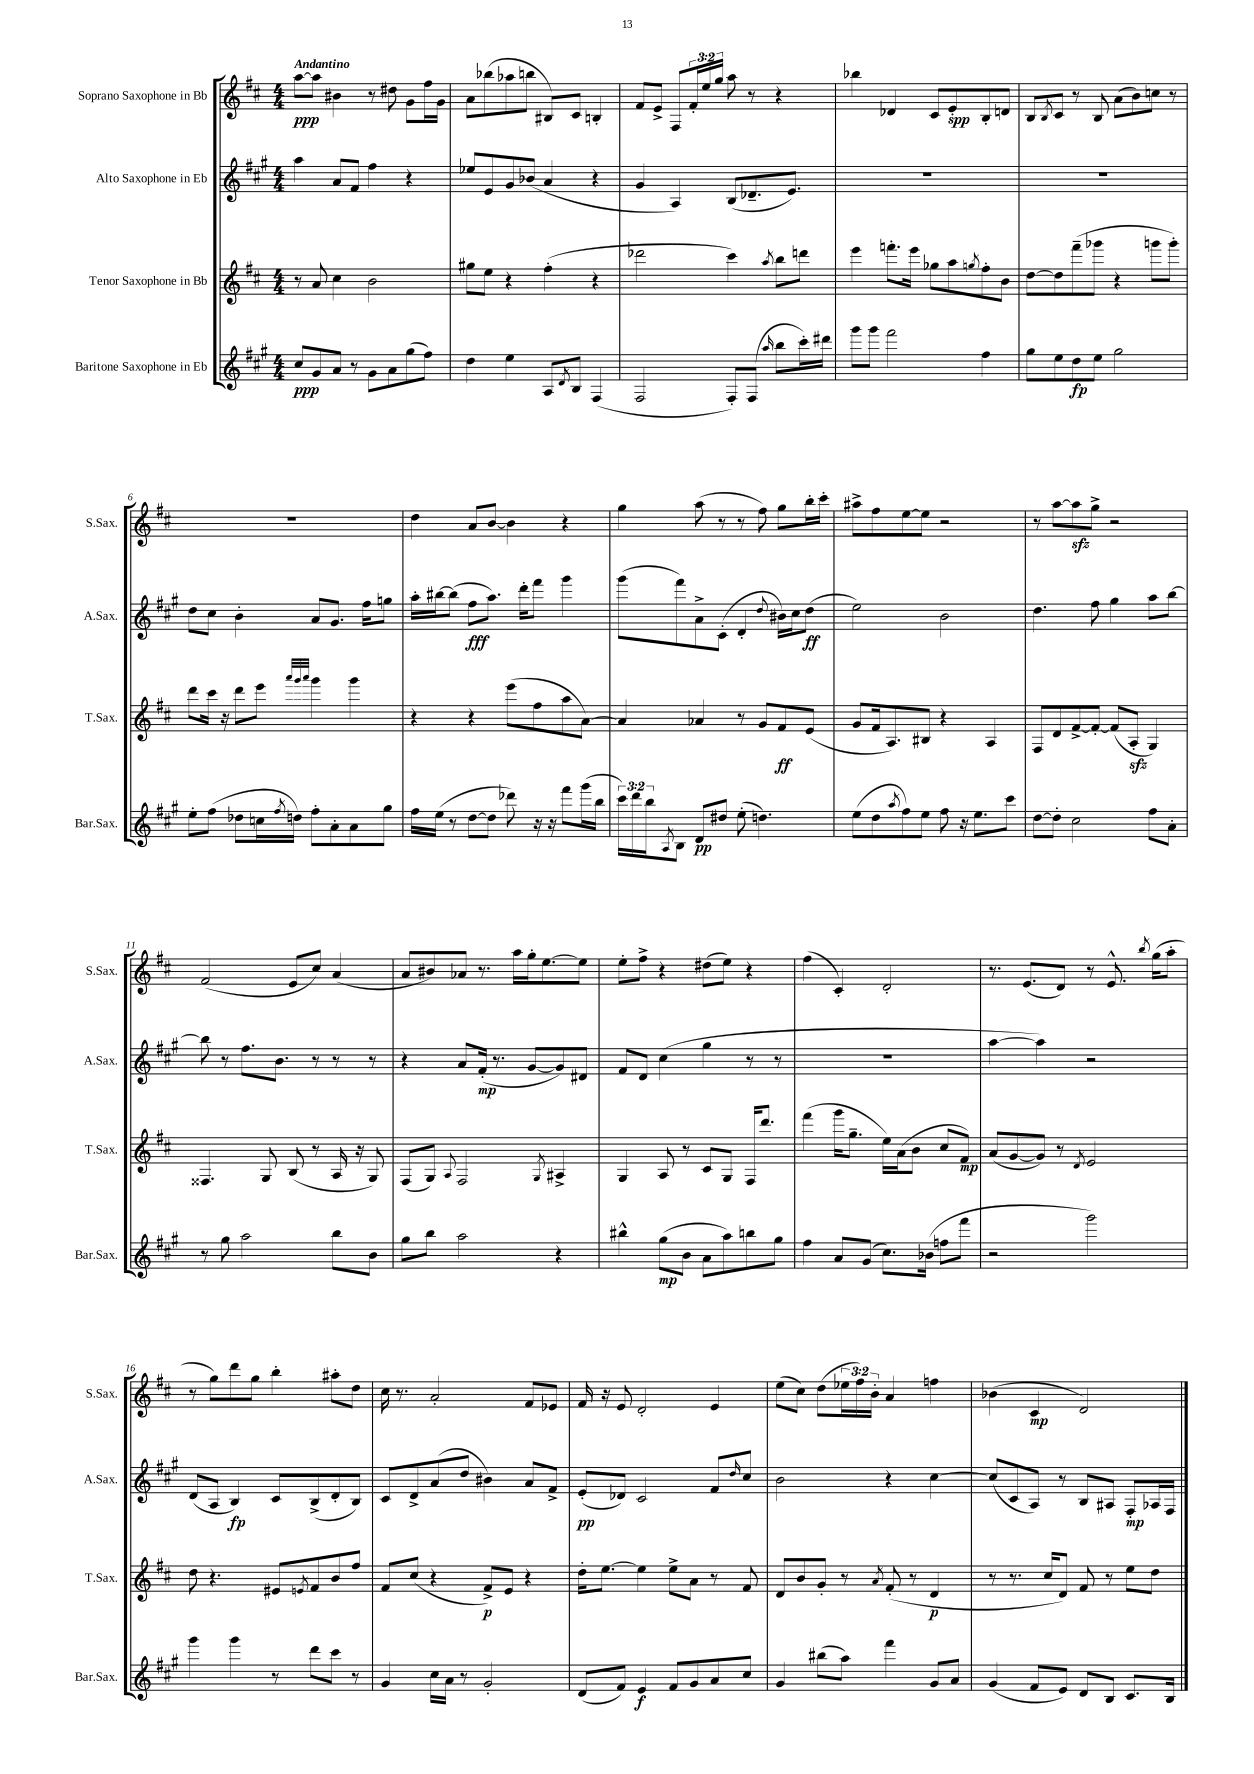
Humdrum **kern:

**kern	**dynam	**kern	**dynam	**kern	**dynam	**kern	**dynam
*part4	*part4	*part3	*part3	*part2	*part2	*part1	*part1
*staff4	*staff4	*staff3	*staff3	*staff2	*staff2	*staff1	*staff1
*I"Baritone Saxophone in Eb	*	*I"Tenor Saxophone in Bb	*	*I"Alto Saxophone in Eb	*	*I"Soprano Saxophone in Bb	*
*I'Bar.Sax.	*	*I'T.Sax.	*	*I'A.Sax.	*	*I'S.Sax.	*
*clefG2	*	*clefG2	*	*clefG2	*	*clefG2	*
*k[f#c#g#]	*	*k[f#c#]	*	*k[f#c#g#]	*	*k[f#c#]	*
*M4/4	*	*M4/4	*	*M4/4	*	*M4/4	*
=1	=1	=1	=1	=1	=1	=1	=1
!	!	!	!	!	!	!LO:TX:a:B:t=Andantino	!
8cc#/L	ppp	8r	.	4aa\	.	[8aa\L	ppp
8g#/	.	8a/	.	.	.	8aa\J]	.
8a/J	.	4cc#\	.	8a/L	.	4b#X\	.
8r	.	.	.	8f#/J	.	.	.
8g#\L	.	2b\	.	4ff#\	.	8r	.
8a\	.	.	.	.	.	8dd#X\	.
(8gg#\	.	.	.	4r	.	8g\L	.
8ff#\J)	.	.	.	.	.	16ff#\L	.
.	.	.	.	.	.	16g\JJ	.
=2	=2	=2	=2	=2	=2	=2	=2
4dd\	.	8gg#X\L	.	8ee-X/L	.	8a\L	.
.	.	8ee\J	.	8e/	.	(8bb-X\	.
4ee\	.	4r	.	8g#/	.	8aa-X\	.
.	.	.	.	(8b-X/J	.	8bbn\J	.
8A/L	.	(4ff#'\	.	4a/	.	8B#X/L)	.
8qd/	.	.	.	.	.	.	.
8B/J	.	.	.	.	.	8c#/J	.
(4F#/	.	4r	.	4r	.	4Bn'/	.
=3	=3	=3	=3	=3	=3	=3	=3
2F#/	.	2ddd-X\	.	4g#/	.	8f#/L	.
.	.	.	.	.	.	8e^/J	.
.	.	.	.	4A/)	.	8F#/L	.
.	.	.	.	.	.	24f#'/L	.
.	.	.	.	.	.	24ee/	.
.	.	.	.	.	.	24gg/JJ	.
8F#'/L)	.	4ccc#\)	.	(8B/L	.	8aa\	.
(8F#/J	.	.	.	8.d-X~/	.	8r	.
16qqaa/	.	8qaa/	.	.	.	.	.
8bb\L	.	8bb\L	.	.	.	4r	.
.	.	.	.	8.e/J)	.	.	.
16ccc#'\L)	.	8dddn\J	.	.	.	.	.
16ddd#X\JJ	.	.	.	.	.	.	.
=4	=4	=4	=4	=4	=4	=4	=4
8ggg#\L	.	4eee\	.	1r	.	4bb-X\	.
8ggg#\J	.	.	.	.	.	.	.
2fff#\	.	8.fffn'\L	.	.	.	4d-X/	.
.	.	16eee\Jk	.	.	.	.	.
.	.	8gg-X\L	.	.	.	8c#/L	.
.	.	8aa\	.	.	.	8e'/	spp
.	.	8qggn/	.	.	.	.	.
4ff#\	.	8ff#'\	.	.	.	8B'/	.
.	.	8b\J	.	.	.	8dn/J	.
=5	=5	=5	=5	=5	=5	=5	=5
8gg#\L	.	[8dd\L	.	1r	.	8B/L	.
.	.	.	.	.	.	8qB/	.
8ee\	.	8dd\]	.	.	.	8c#/J	.
8dd\	fp	(8fff#~\	.	.	.	8r	.
8ee\J	.	8ggg-X\J	.	.	.	8B/	.
2gg#\	.	4r	.	.	.	(8a\L	.
.	.	.	.	.	.	8b\)	.
.	.	8gggn\L	.	.	.	8ccn\J	.
.	.	8ggg'\J)	.	.	.	8r	.
!!LO:LB:g=z
=6	=6	=6	=6	=6	=6	=6	=6
8ee'\L	.	8ddd\L	.	8dd\L	.	1r	.
(8ff#\J	.	16ccc#\Jk	.	8cc#\J	.	.	.
.	.	16r	.	.	.	.	.
8dd-X\L	.	8ddd\L	.	4b'\	.	.	.
16ccn\L	.	8eee\J	.	.	.	.	.
8qff#/	.	.	.	.	.	.	.
16ddn\JJ)	.	.	.	.	.	.	.
.	.	32qqaaa/LLL	.	.	.	.	.
.	.	32qqggg/	.	.	.	.	.
.	.	32qqaaa/JJJ	.	.	.	.	.
8ff#'\L	.	4ggg\	.	8a/L	.	.	.
8a'\	.	.	.	8.g#/J	.	.	.
8a\	.	4ggg\	.	.	.	.	.
.	.	.	.	16ff#\KL	.	.	.
8gg#\J	.	.	.	8ggn\J	.	.	.
=7	=7	=7	=7	=7	=7	=7	=7
16ff#\LL	.	4r	.	16aa'\LL	.	4dd\	.
(16ee\JJ	.	.	.	[16bb#X\J	.	.	.
8r	.	.	.	(8bb#\J]	.	.	.
[8dd\L	.	4r	.	8ff#\L	fff	8a/L	.
8dd\J]	.	.	.	8.aa\J)	.	[8b/J	.
8ddd-X\)	.	(8eee\L	.	.	.	4b\]	.
.	.	.	.	16ddd'\KL	.	.	.
16r	.	8ff#\	.	8fff#\J	.	.	.
16r	.	.	.	.	.	.	.
8fff#\L	.	8aa\	.	4ggg#\	.	4r	.
(16ggg#\L	.	[8a\J)	.	.	.	.	.
16bb\JJ	.	.	.	.	.	.	.
=8	=8	=8	=8	=8	=8	=8	=8
24ccc#\LL)	.	4a/]	.	(8ggg#\L	.	4gg\	.
24ddd\	.	.	.	.	.	.	.
24bb\J	.	.	.	.	.	.	.
8qA/	.	.	.	.	.	.	.
8B\J	.	.	.	8fff#\)	.	.	.
8d/L	pp	4a-X/	.	8a^\	.	(8aa\	.
8dd#X/J	.	.	.	(8c#'\J	.	8r	.
(8ee'\	.	8r	.	4d'/	.	8r	.
4.ddn\)	.	8g/L	.	.	.	8ff#\)	.
.	.	.	.	8qqdd/	.	.	.
.	.	8f#/	ff	16b#X\LL)	.	8gg\L	.
.	.	.	.	16cc#\J	.	.	.
.	.	(8e/J	.	(8dd\J	ff	16bb'\L	.
.	.	.	.	.	.	16ccc#'\JJ	.
=9	=9	=9	=9	=9	=9	=9	=9
(8ee\L	.	8g/L	.	2ee\)	.	8aa#X^\L	.
8dd\	.	16f#/k	.	.	.	8ff#\	.
.	.	8.A/)	.	.	.	.	.
8qaa/	.	.	.	.	.	.	.
8ff#\)	.	.	.	.	.	[8ee\	.
8ee\J	.	8B#X/J	.	.	.	8ee\J]	.
8ff#\	.	4r	.	2b\	.	2r	.
16r	.	.	.	.	.	.	.
8.ee\L	.	.	.	.	.	.	.
.	.	4A/	.	.	.	.	.
8ccc#\J	.	.	.	.	.	.	.
=10	=10	=10	=10	=10	=10	=10	=10
[8dd\L	.	8F#/L	.	4.dd\	.	8r	.
8dd'\J]	.	8d/	.	.	.	[8aa\L	.
2cc#\	.	[8f#^/	.	.	.	8aazz\]	.
.	.	8f#'/J_	.	8ff#\	.	8gg^\J	.
.	.	(8f#/L]	.	4gg#\	.	2r	.
.	.	8Azz'/J	.	.	.	.	.
8ff#\L	.	4G/)	.	8aa\L	.	.	.
8a'\J	.	.	.	[8bb\J	.	.	.
!!LO:LB:g=z
=11	=11	=11	=11	=11	=11	=11	=11
8r	.	4.F##X/	.	8bb\]	.	(2f#/	.
8gg#\	.	.	.	8r	.	.	.
2aa\	.	.	.	8.ff#\L	.	.	.
.	.	8G/	.	.	.	.	.
.	.	.	.	8.b\J	.	.	.
.	.	(8B/	.	.	.	8e/L	.
.	.	8r	.	8r	.	8cc#/J)	.
8bb\L	.	16A/	.	8r	.	(4a/	.
.	.	16r	.	.	.	.	.
8b\J	.	8G/)	.	8r	.	.	.
=12	=12	=12	=12	=12	=12	=12	=12
8gg#\L	.	(8F#/L	.	4r	.	8a/L	.
8bb\J	.	8G/J)	.	.	.	8b#X/)	.
.	.	8qqA/	.	.	.	.	.
2aa\	.	2F#/	.	8a/L	.	8a-X/J	.
.	.	.	.	(16f#'/Jk	mp	8.r	.
.	.	.	.	8.r	.	.	.
.	.	.	.	.	.	16aa\LL	.
.	.	.	.	[8g#/L	.	16gg'\J	.
.	.	.	.	.	.	[8.ee\	.
.	.	8qG/	.	.	.	.	.
4r	.	4A#X^/	.	8g#/])	.	.	.
.	.	.	.	8d#X/J	.	8ee\J]	.
=13	=13	=13	=13	=13	=13	=13	=13
4bb#X^^\	.	4G/	.	8f#/L	.	8ee'\L	.
.	.	.	.	8d/J	.	8ff#^\J	.
(8gg#\L	mp	8A/	.	(4cc#\	.	4r	.
8b\J	.	8r	.	.	.	.	.
8a\L	.	8c#/L	.	4gg#\	.	(8dd#X\L	.
8aa\)	.	8G/J	.	.	.	8ee\J)	.
8bbn\	.	16F#/KL	.	8r	.	4r	.
.	.	8.ddd/J	.	.	.	.	.
8gg#\J	.	.	.	8r	.	.	.
=14	=14	=14	=14	=14	=14	=14	=14
4ff#\	.	(4fff#\	.	1r	.	(4ff#\	.
8a/L	.	16ggg\KL	.	.	.	4c#'/)	.
.	.	8.gg~\J	.	.	.	.	.
(8g#/J	.	.	.	.	.	.	.
8.cc#\L)	.	16ee\LL)	.	.	.	2d'/	.
.	.	(16a\J	.	.	.	.	.
.	.	8b\J	.	.	.	.	.
(16b-X\Jk	.	.	.	.	.	.	.
8ffn\L	.	8cc#/L	.	.	.	.	.
8fff#\J	.	8f#/J)	mp	.	.	.	.
=15	=15	=15	=15	=15	=15	=15	=15
2r	.	(8a/L	.	[4aa\	.	8.r	.
.	.	[8g/	.	.	.	.	.
.	.	.	.	.	.	(8.e/L	.
.	.	8g/J])	.	4aa\])	.	.	.
.	.	8r	.	.	.	8d/J)	.
.	.	8qd/	.	.	.	.	.
2ggg#\)	.	2e/	.	2r	.	8r	.
.	.	.	.	.	.	8.e^^/	.
.	.	.	.	.	.	8qbb/	.
.	.	.	.	.	.	(16gg\KL	.
.	.	.	.	.	.	8aa'\J	.
!!LO:LB:g=z
=16	=16	=16	=16	=16	=16	=16	=16
4ggg#\	.	8dd\	.	(8d/L	.	8r	.
.	.	4.r	.	8A/J	.	8gg\L)	.
4ggg#\	.	.	.	4B/)	fp	8ddd\	.
.	.	.	.	.	.	8gg\J	.
8r	.	8e#X/L	.	8c#/L	.	4bb'\	.
.	.	8qen/	.	.	.	.	.
8ddd\L	.	8f#/	.	(8B^/	.	.	.
8ccc#\J	.	8b/	.	8d'/	.	8aa#X'\L	.
8r	.	8ff#/J	.	8B/J)	.	8dd\J	.
=17	=17	=17	=17	=17	=17	=17	=17
4g#/	.	8f#/L	.	8c#/L	.	16cc#\	.
.	.	.	.	.	.	8.r	.
.	.	(8cc#/J	.	8d^/	.	.	.
16cc#\LL	.	4r	.	(8a/	.	2a'/	.
16a\JJ	.	.	.	.	.	.	.
8r	.	.	.	8dd/J	.	.	.
2g#'/	.	8f#^/L)	p	4b#X\)	.	.	.
.	.	8e/J	.	.	.	.	.
.	.	4r	.	8a/L	.	8f#/L	.
.	.	.	.	8f#^/J	.	8e-X/J	.
=18	=18	=18	=18	=18	=18	=18	=18
(8d/L	.	16dd'\KL	.	(8e'/L	pp	16f#/	.
.	.	[8.ee\J	.	.	.	16r	.
8f#/J)	.	.	.	8d-X/J)	.	8e/	.
4e/	f	4ee\]	.	2c#/	.	2d'/	.
8f#/L	.	8ee^\L	.	.	.	.	.
8g#/	.	8a\J	.	.	.	.	.
8a/	.	8r	.	8f#/L	.	4e/	.
.	.	.	.	16qqdd/	.	.	.
8cc#/J	.	8f#/	.	8cc#/J	.	.	.
=19	=19	=19	=19	=19	=19	=19	=19
4g#/	.	8d/L	.	2b\	.	(8ee\L	.
.	.	8b/	.	.	.	8cc#\J)	.
(8bb#X\L	.	8g'/J	.	.	.	(8dd\L	.
8aa\J)	.	8r	.	.	.	24ee-X\L	.
.	.	.	.	.	.	24ff#\)	.
.	.	.	.	.	.	24b'\JJ	.
.	.	8qa/	.	.	.	.	.
4fff#\	.	(8f#'/	.	4r	.	4a/	.
.	.	8r	.	.	.	.	.
8g#/L	.	4d/	p	[4cc#\	.	4ffn\	.
8a/J	.	.	.	.	.	.	.
=20	=20	=20	=20	=20	=20	=20	=20
(4g#/	.	8r	.	(8cc#/L]	.	(4b-X\	.
.	.	8.r	.	8c#/	.	.	.
8f#/L	.	.	.	8A/J)	.	4c#/	mp
.	.	16cc#/KL	.	.	.	.	.
8e/J)	.	8d/J)	.	8r	.	.	.
8d/L	.	8f#/	.	8B/L	.	2d/)	.
8B/J	.	8r	.	8A#X/J	.	.	.
8.c#/L	.	8ee\L	.	8F#'/L	mp	.	.
.	.	8dd\J	.	16A-X/L	.	.	.
16B/Jk	.	.	.	16F#/JJ	.	.	.
==	==	==	==	==	==	==	==
*-	*-	*-	*-	*-	*-	*-	*-
